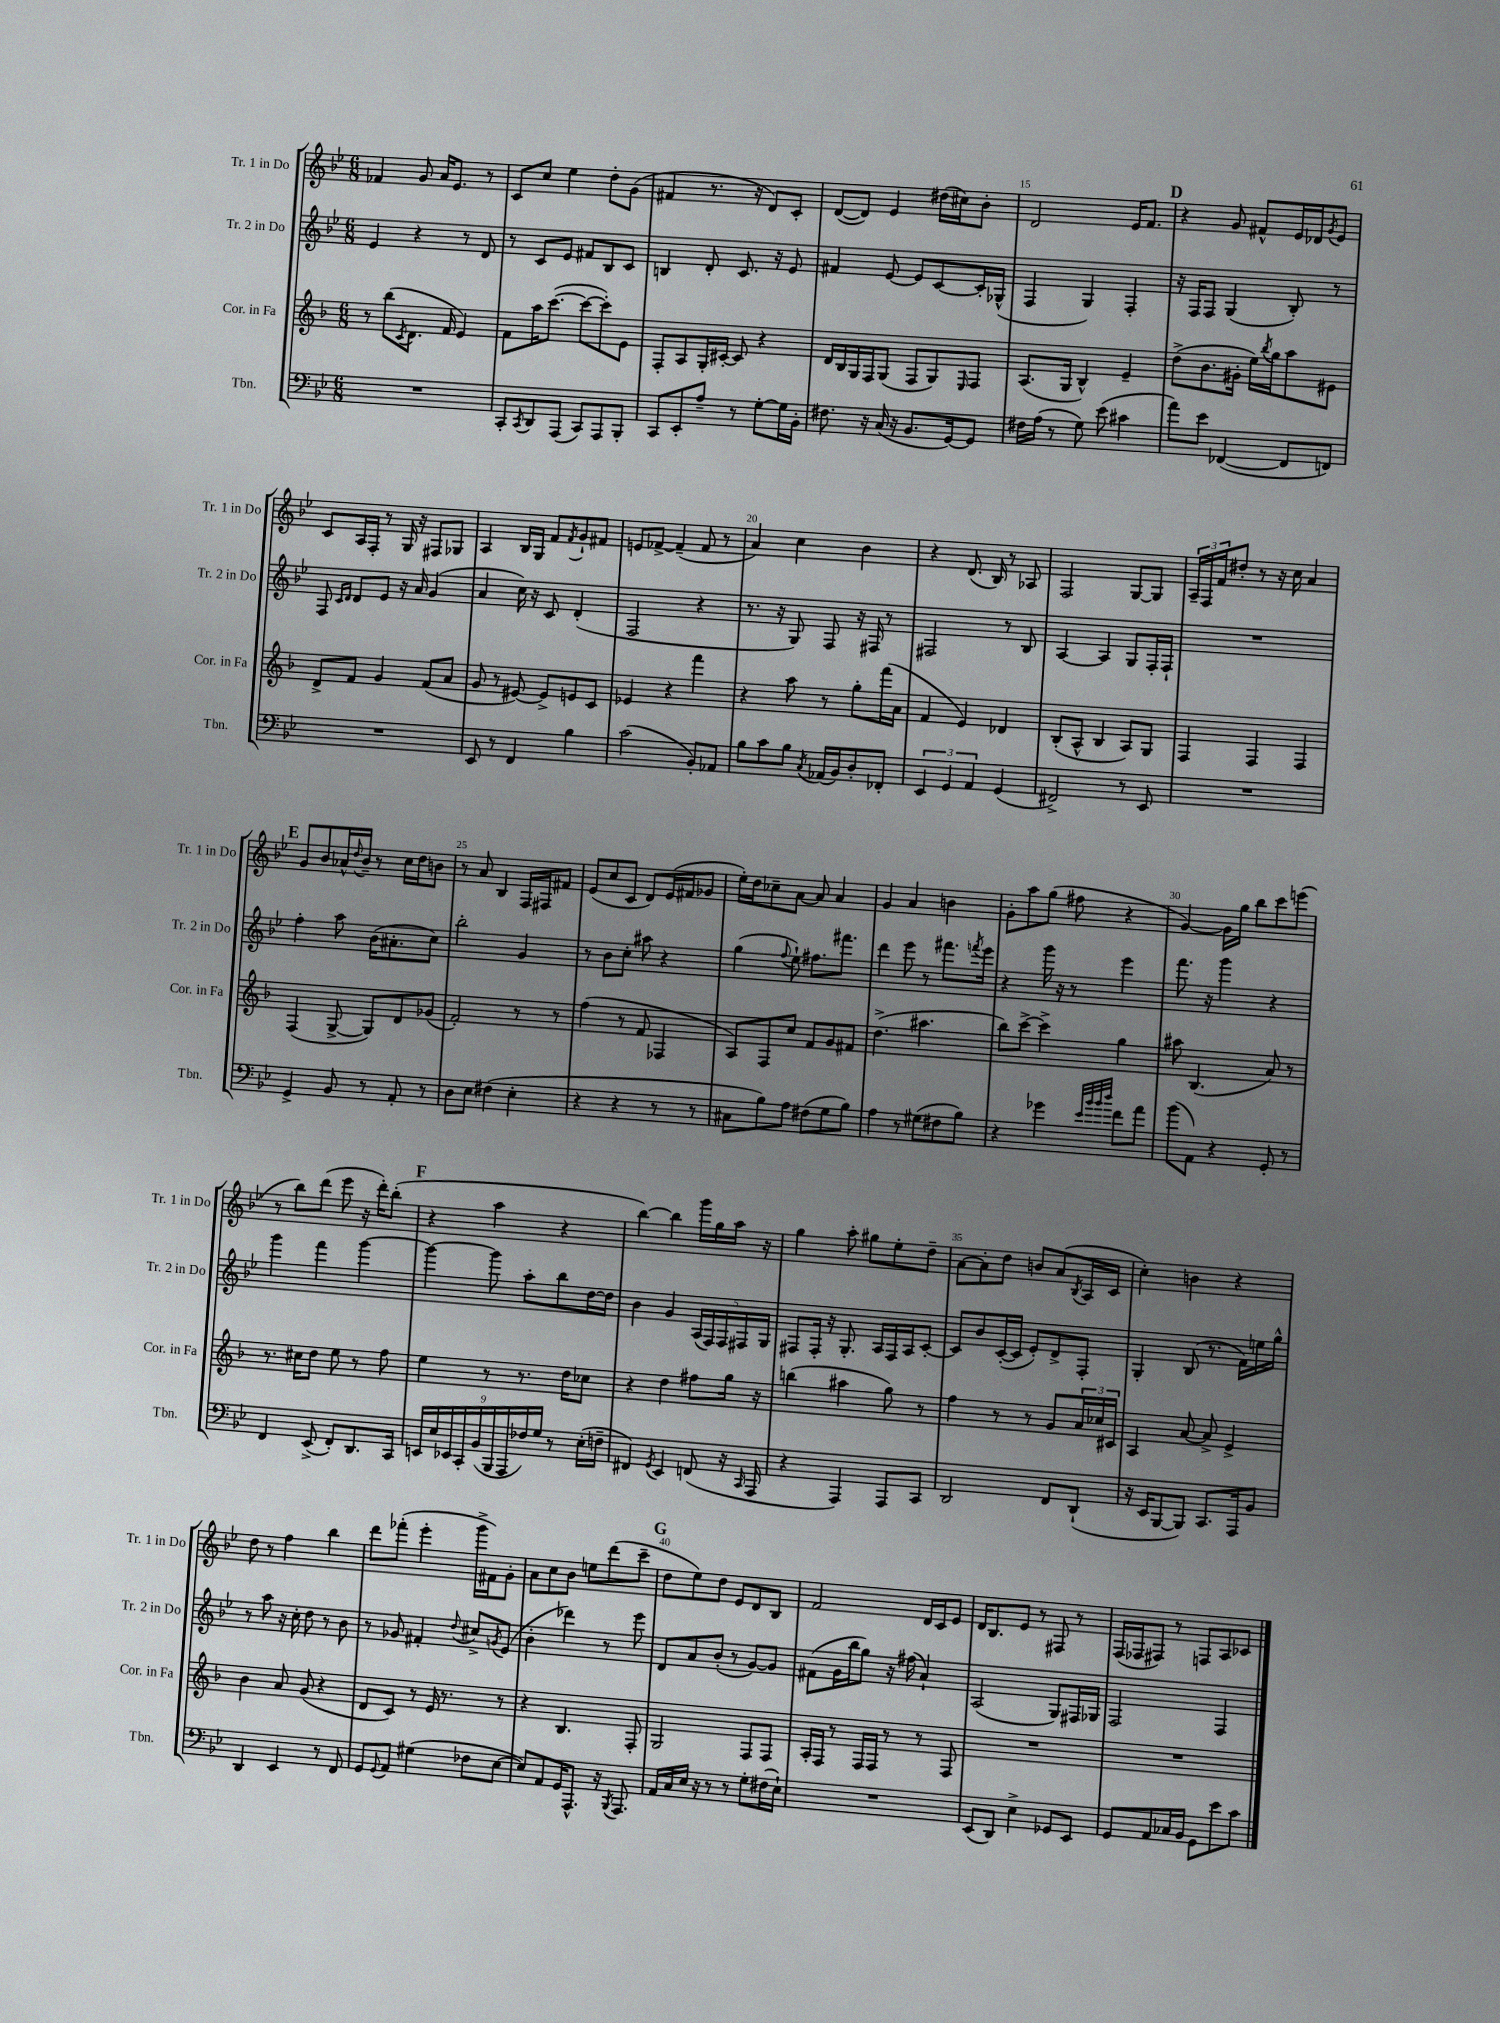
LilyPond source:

<<
\new StaffGroup <<
\new Staff = "s0" \with { instrumentName = "Tr. 1 in Do" shortInstrumentName = "Tr. 1 in Do" } {
    \clef treble \key bes \major \numericTimeSignature \time 6/8
    fes'4 g'8 a'16 ees'8. r8 |
    c'8 c''8 ees''4 d''8-. g'8( |
    fis'4 r8. r16 d'8) c'8-. |
    d'8~( d'8) ees'4 dis''16( cis''16) bes'8-. |
    d'2 ees'16 f'8. |
    \mark \markup { \bold "D" } r4 g'8 fis'8-^ ees'16 des'16 \acciaccatura { g'8 } ees'8 |
    c'8 a16 f16-. r8 g16 r16 fis8 ges8 |
    a4 bes16 g16 f'8 \acciaccatura { f'8 } g'8-! fis'8 |
    e'8 fes'8~-> fes'4--( fes'8 r8 |
    a'4) c''4 bes'4 |
    r4 d'8.( bes16) r8 aes8 |
    f2 g8~ g8 |
    \tuplet 3/2 { a16-- f16 f'16 } dis''8-. r8 r16 c''16 a'4 |
    \mark \markup { \bold "E" } g'8 bes'8 aes'16-^ \appoggiatura { d''8 } bes'16-- r8 c''16 d''16 b'8 |
    r8 a'8 bes4 f16 fis16 fis'8 |
    ees'8( c''8 c'8 d'8) ees'16( fis'16 ges'8 |
    ees''16-.) d''16 ces''8-- a'8~ a'8 a'4 |
    g'4 a'4 b'4 |
    g'8-. a''8 g''8( fis''8 r4 |
    g'4~) g'16 g''16 bes''8 c'''8 e'''8( |
    r8 bes''8) d'''8( ees'''8 r16 d'''16-.) bes''8-.( |
    \mark \markup { \bold "F" } r4 a''4 r4 |
    bes''4~) bes''4 g'''16 g''16 a''16 r16 |
    g''4 a''8-. gis''8 ees''8-. d''8-- |
    a'8~ a'8-. d''8 b'8 a'8( \acciaccatura { bes8 } a16 c'16 |
    c''4-.) b'4 r4 |
    d''8 r8 f''4 bes''4 |
    d'''8 fes'''8-.( ees'''4-. g'''16-> fis'16) g'8-. |
    a'8 c''8 bes'8 e''8 d'''8( c'''8-- |
    \mark \markup { \bold "G" } d''8 ees''8) d''8 ees'8 d'8 bes8 |
    f'2 d'16 c'16 ees'8 |
    d'16 bes8. ees'8 r8 fis8 r8 |
    f16( fes16 fis8) r8 f8 a8 ces'8 \bar "|." |
}
\new Staff = "s1" \with { instrumentName = "Tr. 2 in Do" shortInstrumentName = "Tr. 2 in Do" } {
    \clef treble \key bes \major \numericTimeSignature \time 6/8
    ees'4 r4 r8 d'8 |
    r8 c'8 ees'8 fis'8 bes8 c'8 |
    b4 d'8-. c'8. r16 ees'8 |
    fis'4 ees'8~ ees'8 c'8~ c'16-. ges16-^( |
    f4 g4) f4-. |
    \mark \markup { \bold "D" } r16 f16 f8 g4( bes8-.) r8 |
    f8 \grace { c'16 d'16 } d'8 ees'8 r16 a'16 g'4( |
    a'4 c''16) r16 c'8 d'4-.( |
    f2 r4 |
    r8. r16 g8) f8 r16 fis16 r8 |
    fis2 r8 bes8 |
    a4~ a4 g8 f16-. f16-! |
    R2. |
    \mark \markup { \bold "E" } f''4-. a''8 bes'16( ais'8.-. c''8) |
    bes''2-. g'4 |
    r8 bes'8 c''8-. ais''8 r4 |
    g''4( \appoggiatura { f''8 } ees''8-!) fis''8. fis'''8. |
    d'''4 ees'''8 r8 fis'''8. \acciaccatura { f'''8 } ees'''16 |
    r4 g'''16 r16 r8 ees'''4 |
    f'''8. r16 g'''4 r4 |
    g'''4 f'''4 g'''4~ |
    \mark \markup { \bold "F" } g'''4~ g'''8 a''8-. bes''8 d''16~ d''16 |
    bes'4 g'4 \tuplet 5/4 { a16( f16) f16 fis16 g16 } |
    fis8 fis16-. r16 g8.-. a16 fis16 a16 c'8~-. |
    c'8 bes'8 c'16~-.( c'16 ees'8-.) d'8-> f8-. |
    g4-. bes8( r8. f'16) e''16 g''16-^ |
    r8 a''8 r16 c''16-. d''8 r8 bes'8 |
    r8 ges'8 fis'4-. \appoggiatura { d''8 } cis''8-> \acciaccatura { g'8 } ees'8( |
    bes'4-. des'''4) r8 ees'''8 |
    \mark \markup { \bold "G" } d'8 a'8 bes'8-.( r8 g'8~) g'8 |
    fis'8( g'16 bes''16 g''8) r16 fis''16( a'4-!) |
    a2( g8) fis16 ges16 |
    f2 f4 \bar "|." |
}
\new Staff = "s2" \with { instrumentName = "Cor. in Fa" shortInstrumentName = "Cor. in Fa" } {
    \clef treble \key f \major \numericTimeSignature \time 6/8
    r8 bes''8( \acciaccatura { c'8 } d'8. f'16 e'4) |
    f'8 a''16 c'''8.~( c'''8~ c'''8-.) e'8 |
    f8-. a8 g16-. cis'16~-. cis'8 r4 |
    d'16 bes16 g16 f16 g8( f8 g8) \grace { e16 } f8 |
    a8.( g16 bes4-^) e'4-- |
    \mark \markup { \bold "D" } d''8->( bes'8. gis'16-. e''16) \acciaccatura { bes''8 } g''16 a''8 eis'8 |
    d'8-> f'8 g'4 f'8( a'8 |
    g'8 r8 eis'8~) eis'8-> e'8 c'8 |
    ees'4 r4 f'''4 |
    r4 a''8 r8 g''8-. f'''16( a'16 |
    f'4 e'4) des'4 |
    bes8-.( a8-^ bes4 a8) g8 |
    f4 f4 f4 |
    \mark \markup { \bold "E" } f4( g8~-> g8) d'8 ges'8( |
    f'2-.) r8 r8 |
    f''4( r8 f'8 fes4 |
    a8) f8 c''8 f'8 g'8 fis'8 |
    d''4.->( ais''4. |
    bes''8) c'''8~-> c'''4-> g''4 |
    ais''8 bes4.( a'8) r8 |
    r8. cis''16 d''8 e''8 r8 f''8 |
    \mark \markup { \bold "F" } e''4 r8 r8. d''16 ces''8 |
    r4 d''4 fis''8 g''16 r16 |
    b''4( ais''4 g''8) r8 |
    f''4 r8 r8 g'8 \tuplet 3/2 { a'16 ces''16 cis'16 } |
    a4 a'8~ a'8-> e'4-> |
    bes'4 a'8 g'8( r4 |
    d'8 c'8) r8 e'16 r8. r8 |
    r4 bes4. f8-. |
    \mark \markup { \bold "G" } g2 f8 f8 |
    a16-. f16 r8 f16 f16 r8 r8 f8 |
    R2. |
    R2. \bar "|." |
}
\new Staff = "s3" \with { instrumentName = "Tbn." shortInstrumentName = "Tbn." } {
    \clef bass \key bes \major \numericTimeSignature \time 6/8
    R2. |
    c,8-. \acciaccatura { c,8 } d,8 a,,8( c,8) a,,8 bes,,8-. |
    c,8 ees,8-. a8-- r8 g8~-. g16 bes,16-. |
    fis8. r16 c16( r16 bes,8. g,16~) g,8 |
    fis16 a16( r8 g8) ees'8( cis'4 |
    \mark \markup { \bold "D" } a'8) ees'8 fes,4~( fes,8 f,8) |
    R2. |
    ees,8 r8 f,4 bes4 |
    c'2( bes,8-.) aes,8 |
    bes8 c'8 bes8 \acciaccatura { c8 } aes,16( bes,16) d8-. fes,8-. |
    \tuplet 3/2 { ees,4 g,4 a,4 } g,4( |
    fis,2->) r8 ees,8 |
    R2. |
    \mark \markup { \bold "E" } g,4-> bes,8 r8 a,8-. r8 |
    d8 ees8 fis4( ees4-. |
    r4 r4 r8 r8 |
    cis8 bes8) a8 fis8( g8 bes8) |
    a4 r8 gis8( fis8 bes8) |
    r4 ges'4 \grace { ees'32 bes'32 bes'32 d''32 } f'8 a'8 |
    bes'8( a,8) r4 g,8-. r8 |
    f,4 ees,8->( f,8-.) d,8. c,16 |
    \mark \markup { \bold "F" } \tuplet 9/8 { e,16 ees16 ees,16 c,16-. bes,16( bes,,16 a,,16 fes16) g16 } r8 ees16-.( f16-- |
    fis,4) \acciaccatura { g,8 } ees,4 f,8( r16 \grace { c,16 } a,,16 |
    r4 a,,4) a,,8 c,8 |
    d,2 f,8 d,8-!( |
    r16 ees,16 bes,,8~ bes,,8) c,8. a,,16 bes,8 |
    d,4 ees,4 r8 f,8 |
    g,8 \appoggiatura { g,8 } a,8 gis4( fes8 ees8~ |
    ees8) a,8 g,16 a,,8.-^ r16 \acciaccatura { bes,,8 } a,,8. |
    \mark \markup { \bold "G" } a,16 c16 ees16 r16 r8 r8 g8-. fis16( ees16-!) |
    R2. |
    ees,8( d,8) ees4-> ges,8 ees,8 |
    g,8 a,8 ces16 bes,16 g,8 ees'8 c'8 \bar "|." |
}
>>
>>
\layout { \context { \Score currentBarNumber = #11 \override BarNumber.break-visibility = ##(#f #t #t) barNumberVisibility = #(every-nth-bar-number-visible 5) } }
